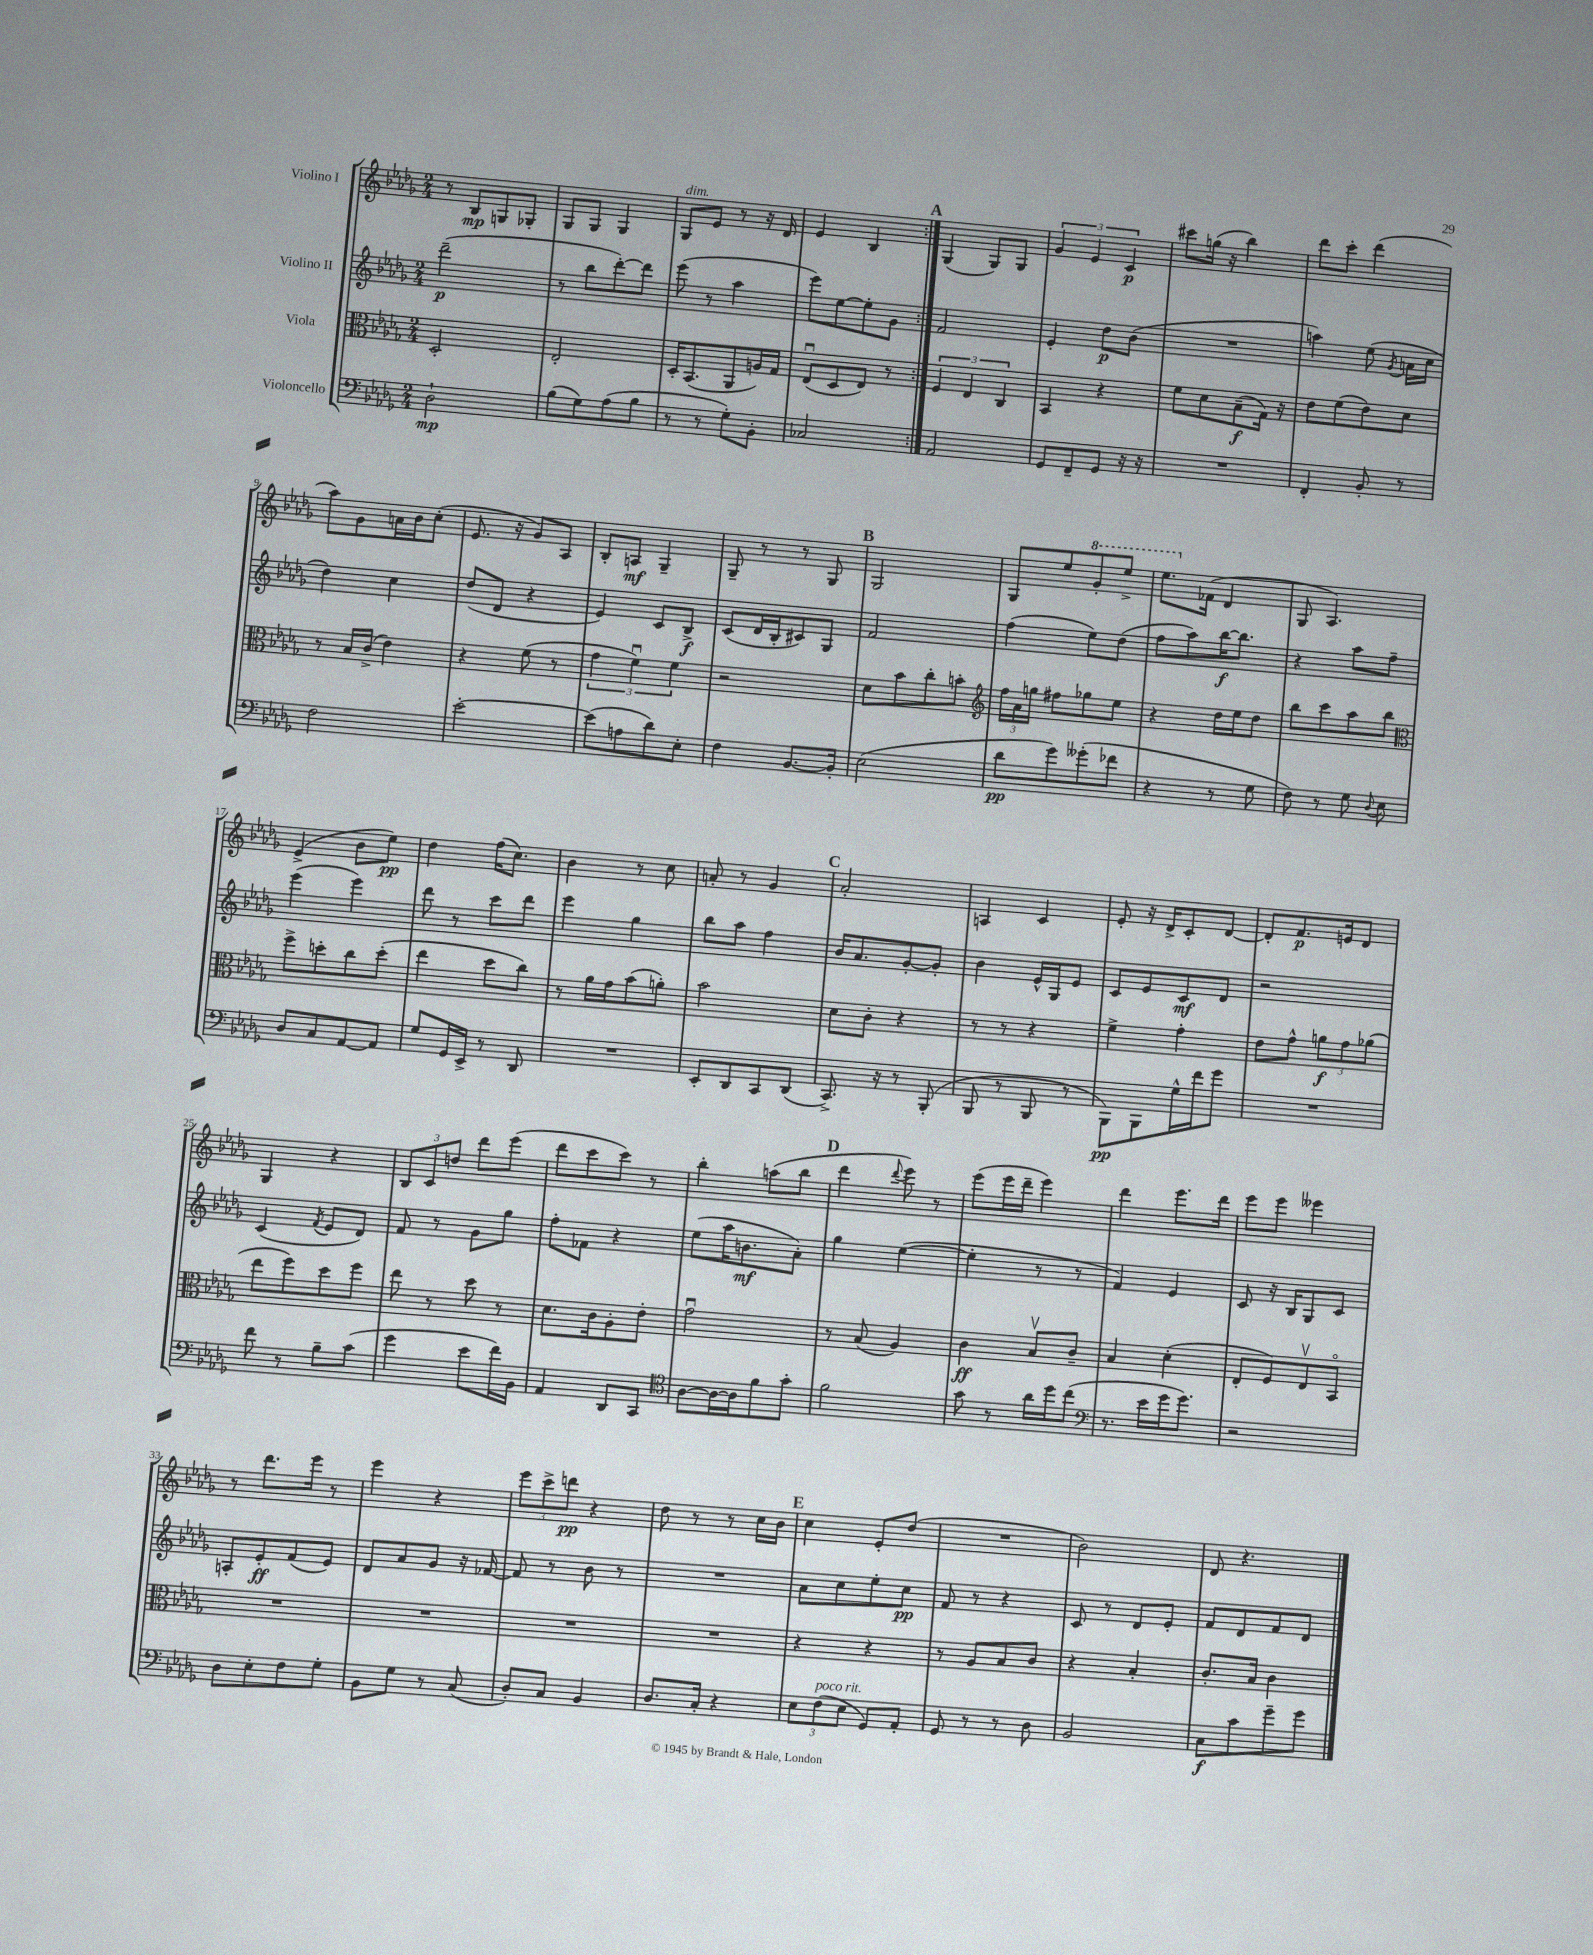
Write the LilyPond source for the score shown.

<<
\new StaffGroup <<
\new Staff = "s0" \with { instrumentName = "Violino I" } {
    \clef treble \key des \major \numericTimeSignature \time 2/4
    \autoBeamOff \repeat volta 2 { r8 bes8[\mp g8 ges8]-. |
    ges8[ ges8] ges4 |
    ges8[^\markup { \italic "dim." } ees'8] r8 r16 des'16 |
    ees'4 bes4 | }
    \mark \markup { \bold "A" } ges4( ges8[) ges8] |
    \tuplet 3/2 { ges'4 ees'4 c'4\p } |
    cis'''8[ g''16]( r16 bes''4) |
    des'''8[ c'''8]-. des'''4( |
    aes''8[) ges'8 a'16 bes'16 c''8]-.( |
    ees'8. r16 ges'8[) aes8] |
    bes8[-. a8]\mf ges4-- |
    ges8-- r8 r8 ges8 |
    \mark \markup { \bold "B" } ges2 |
    ges8[ ees''8 \ottava #1 ges''8-. ees'''8]-> |
    ees'''8.[ \ottava #0 fes'16]( des'4 |
    ges8 aes4.) |
    ees'4->( bes'8[ ees''8]\pp) |
    des''4 f''16[( c''8.]) |
    bes'4 r8 c''8 |
    a'8-. r8 ges'4 |
    \mark \markup { \bold "C" } aes'2-. |
    a4 c'4 |
    ees'8-. r16 des'16[-> c'8-. des'8]~ |
    des'8[-. f'8.\p e'16 des'8] |
    ges4 r4 |
    \tuplet 3/2 { bes8[ c'8 d''8] } des'''8[ ees'''8]( |
    des'''8[ c'''8 c'''8]) r8 |
    bes''4-. a''8[( bes''8] |
    \mark \markup { \bold "D" } des'''4 \appoggiatura { des'''8 } ees'''8) r8 |
    ees'''8[( ees'''16 des'''16]-- ees'''4) |
    des'''4 ees'''8.[ des'''16] |
    ees'''8[ ees'''8] eeses'''4 |
    r8 des'''8.[ ees'''16] r8 |
    ees'''4 r4 |
    \tuplet 3/2 { ees'''8[ c'''8-> d'''8]\pp } r4 |
    des''8 r8 r8 c''16[ bes'16] |
    \mark \markup { \bold "E" } c''4 ees'8[-. des''8]( |
    R2 |
    bes'2) |
    des'8 r4. \bar "|." |
}
\new Staff = "s1" \with { instrumentName = "Violino II" } {
    \clef treble \key des \major \numericTimeSignature \time 2/4
    \autoBeamOff \repeat volta 2 { des'''2--\p( |
    r8 bes''8[ des'''8~-.) des'''8] |
    ees'''8( r8 aes''4 |
    ees'''8[) ees''8~ ees''8-. ges'8] | }
    \mark \markup { \bold "A" } f'2 |
    ees'4-. des''8[\p bes'8]( |
    R2 |
    a''4) ees''8( \acciaccatura { ges'8 } a'16[ c''16] |
    des''4) c''4 |
    des''8[( des'8] r4 |
    ees'4) c'8[ bes8]->\f |
    c'8[( des'16 bes16-. cis'8) ges8] |
    \mark \markup { \bold "B" } f'2 |
    f''4( ees''8[) des''8]( |
    f''8[ aes''8) bes''16~\f bes''8.] |
    r4 aes''8[ f''8]-- |
    ees'''4( ees'''4) |
    des'''8 r8 c'''8[ des'''8] |
    ees'''4 ges''4 |
    bes''8[ aes''8] f''4 |
    \mark \markup { \bold "C" } bes'16[ aes'8. ges'8~-. ges'8]-. |
    bes'4 ees'16[-^ ges16 ees'8] |
    c'8[ ees'8 c'8\mf des'8] |
    r2 |
    c'4( \acciaccatura { f'8 } ees'8[ des'8]) |
    f'8 r8 ges'8[ ges''8] |
    f''8[-. fes'8] r4 |
    ees''8[( aes''16 b'8.\mf aes'8]-.) |
    \mark \markup { \bold "D" } ges''4 ees''4~( |
    ees''4-. r8 r8 |
    f'4) ees'4 |
    c'8 r16 bes16[ ges8 c'8] |
    a8[-. ees'8-.\ff f'8( ees'8]) |
    des'8[ aes'8 ges'8] r16 fes'16~ |
    fes'8 r8 bes'8 r8 |
    R2 |
    \mark \markup { \bold "E" } aes'8[ c''8 ees''8-. c''8]\pp |
    f'8 r8 r4 |
    c'8 r8 des'8[ ees'8]-. |
    f'8[ des'8 f'8 des'8] \bar "|." |
}
\new Staff = "s2" \with { instrumentName = "Viola" } {
    \clef alto \key des \major \numericTimeSignature \time 2/4
    \autoBeamOff \repeat volta 2 { des2-. |
    ees2-. |
    des16[-. bes,8.( aes,8 a16) ges16] |
    ees8[\downbow( des8 ees8]) r8 | }
    \mark \markup { \bold "A" } \tuplet 3/2 { f4 ees4 c4 } |
    bes,4 r4 |
    f'8[ des'8 bes8--\f( ges16]) r16 |
    ees'8[ f'8( ees'8) des'8] |
    r8 bes16[ c'16]->( ees'4) |
    r4 f'8( r8 |
    \tuplet 3/2 { ges'4 f'4\downbow) f'4 } |
    r2 |
    \mark \markup { \bold "B" } des'8[ bes'8 c''8-. b'8]-. |
    \clef treble \tuplet 3/2 { f''16[ aes'16 g''16] } fis''8[ ges''8 ees''8] |
    r4 des''16[ ees''16 des''8] |
    bes''8[ c'''8 aes''8 bes''8] |
    \clef alto f''8[-> d''8-. c''8 d''8]-.( |
    ees''4 des''8[ c''8]) |
    r8 aes'16[ ges'16 bes'8( a'8]-.) |
    bes'2 |
    \mark \markup { \bold "C" } des'8[ c'8]-. r4 |
    r8 r8 r4 |
    f'4-> ges'4-. |
    ees'8[ ges'8]-^ \tuplet 3/2 { a'8[\f ges'8 aes'8]( } |
    ees''8[ f''8) des''8 f''8] |
    ees''8 r8 des''8 r8 |
    des'8.[ c'16 aes8-. ees'8]-. |
    ges'2\downbow |
    \mark \markup { \bold "D" } r8 bes8( aes4) |
    c'4\ff bes8[\upbow c'8]-- |
    bes4 des'4-.( |
    ees8[-. f8) ees8\upbow bes,8]\flageolet |
    R2 |
    R2 |
    R2 |
    R2 |
    \mark \markup { \bold "E" } r4 r4 |
    r8 aes8[ bes8 c'8] |
    r4 bes4-. |
    c'8.[-. bes16] c'4 \bar "|." |
}
\new Staff = "s3" \with { instrumentName = "Violoncello" } {
    \clef bass \key des \major \numericTimeSignature \time 2/4
    \autoBeamOff \repeat volta 2 { des2-!\mp |
    bes8[( ges8) aes8( bes8] |
    r8 r8 ges8[-.) bes,8]-. |
    ces2 | }
    \mark \markup { \bold "A" } aes,2 |
    ges,8[ f,8-- ges,8] r16 r16 |
    R2 |
    f,4-. bes,8-. r8 |
    f2 |
    ees'2~-. |
    ees'8[( a8 des'8) ees8]-. |
    f4 bes,8.[~ bes,16]-. |
    \mark \markup { \bold "B" } ees2( |
    des'8[\pp ges'8) geses'8-.( fes'8] |
    r4 r8 ges8 |
    f8) r8 ges8 \appoggiatura { des8 } ees8 |
    des8[ c8 aes,8~ aes,8] |
    ges8[ ges,16 ees,16]-> r8 des,8 |
    R2 |
    ees,8[-. des,8 c,8 des,8]( |
    \mark \markup { \bold "C" } c,8.->) r16 r8 bes,,8-.( |
    bes,,8 r8 bes,,8 r8 |
    bes,,8[\pp) bes,,8 ges16-^ f'16 ges'8] |
    R2 |
    f'8 r8 bes8[-- c'8]( |
    ges'4 ees'8[ f'16) bes,16] |
    aes,4 des,8[ c,8] |
    \clef tenor aes8[~ aes16~ aes16 f'8 ges'8]-. |
    \mark \markup { \bold "D" } f'2 |
    ges'8 r8 aes'16[ des''16 c''8]( |
    \clef bass r8. ees'16[ ges'16 ges'8.]) |
    r2 |
    des8[ ees8-. f8 ges8]-. |
    bes,8[ ges8] r8 c8( |
    des8[-.) c8] bes,4 |
    des8.[ c16]-. r4 |
    \mark \markup { \bold "E" } \tuplet 3/2 { ees8[ f8^\markup { \italic "poco rit." }( ees8] } ges,8[) aes,8]-. |
    ges,8 r8 r8 des8 |
    bes,2 |
    c8[\f c'8 ges'8-- ges'8] \bar "|." |
}
>>
>>
